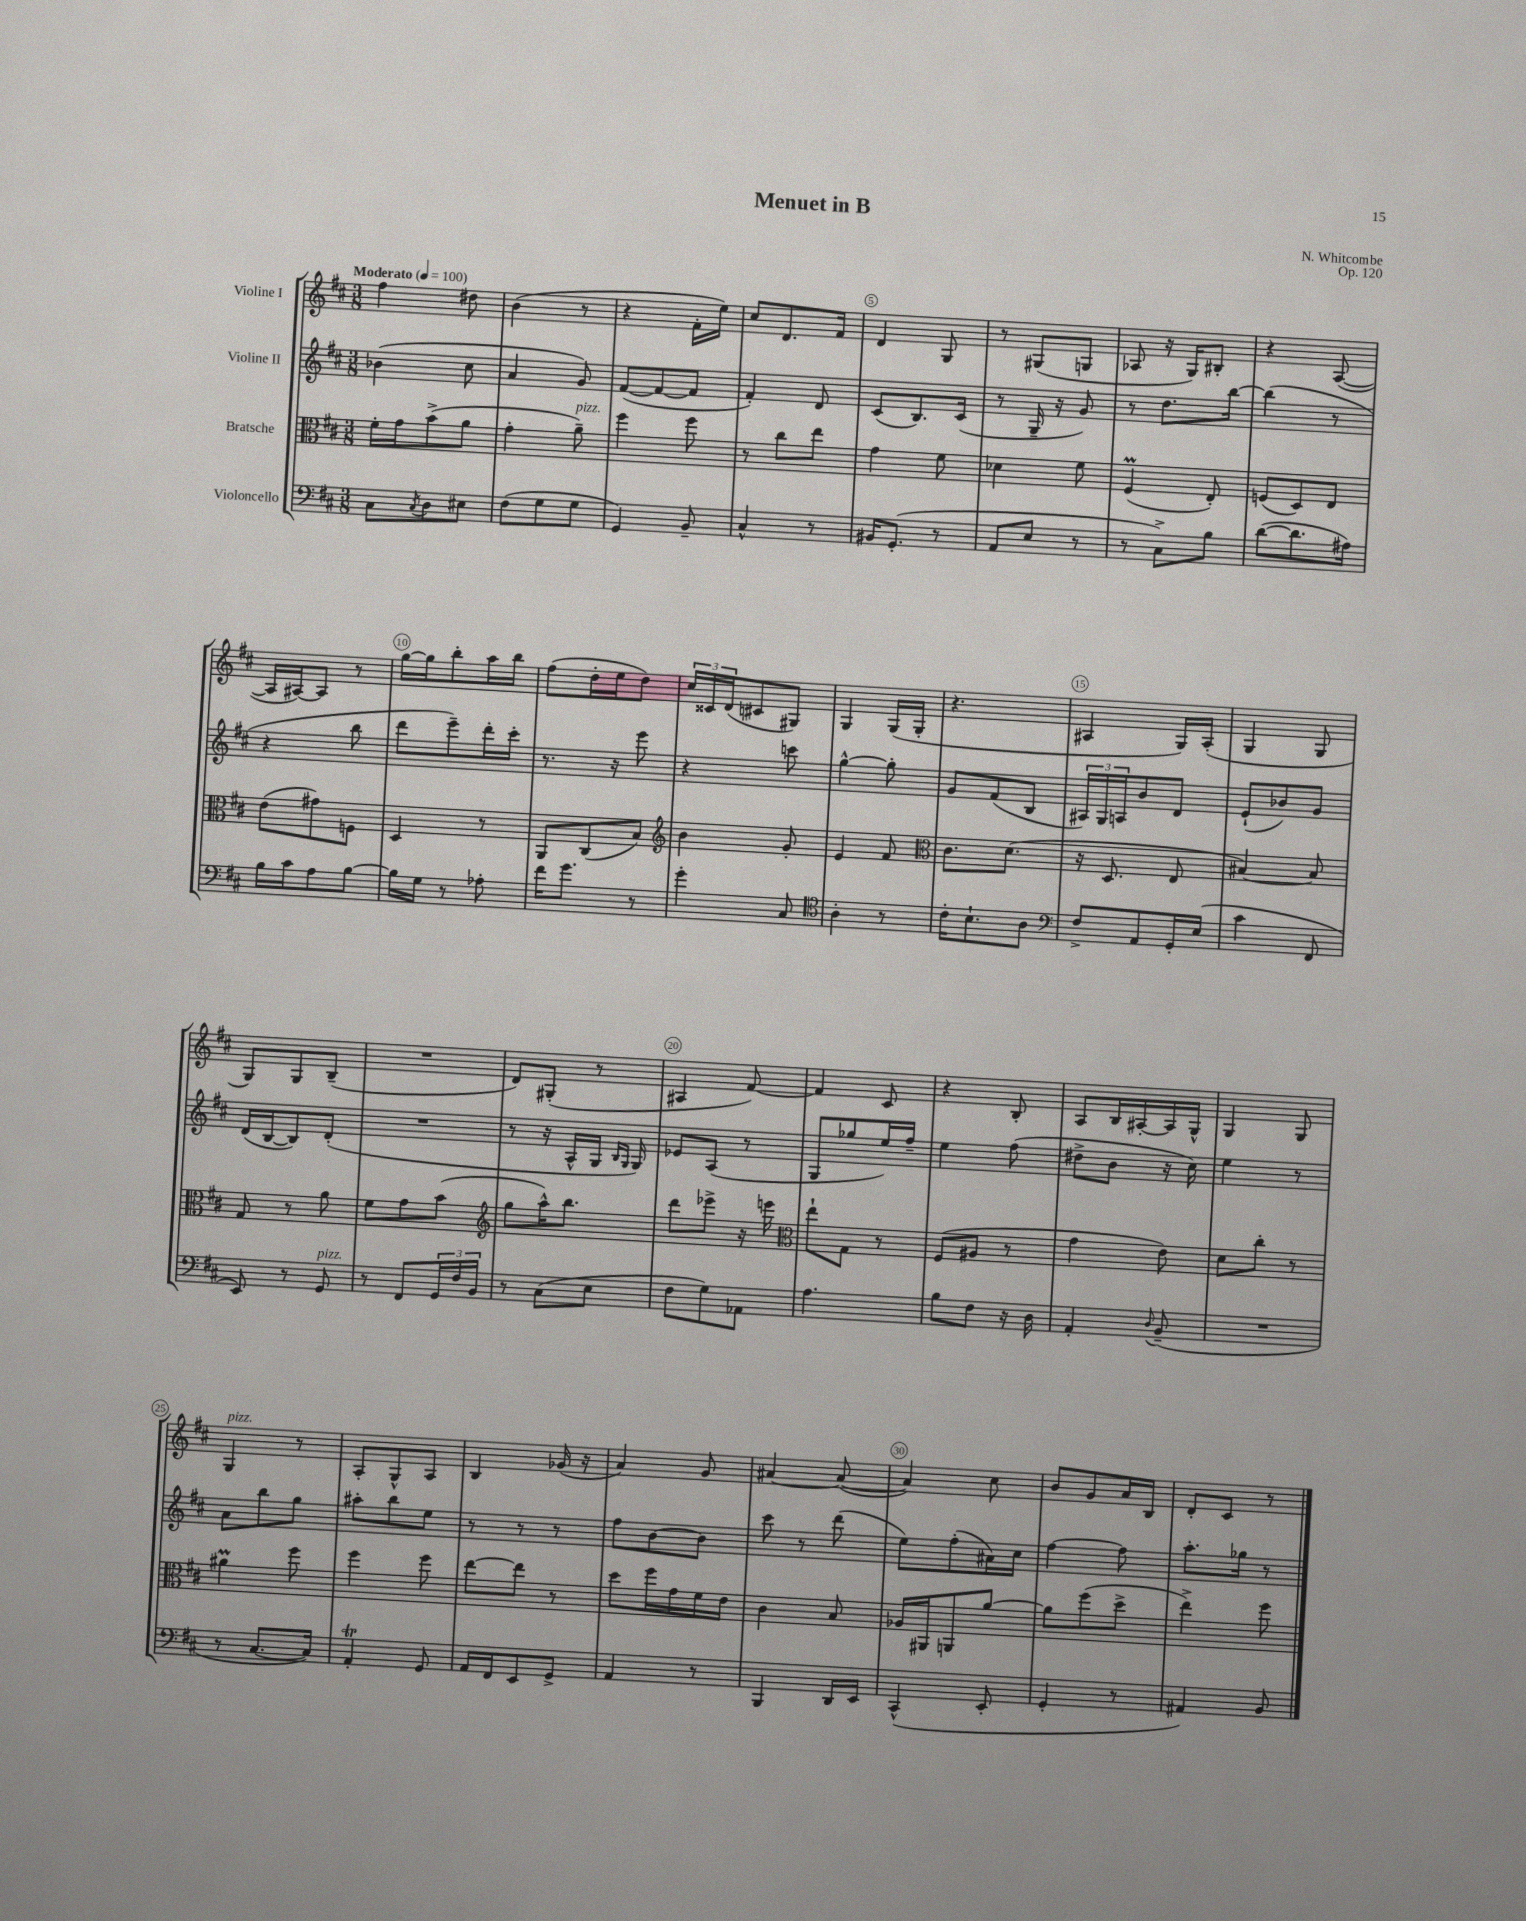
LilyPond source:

\header { title = "Menuet in B" composer = "N. Whitcombe" opus = "Op. 120" }
<<
\new StaffGroup <<
\new Staff = "s0" \with { instrumentName = "Violine I" } {
    \clef treble \key d \major \numericTimeSignature \time 3/8 \tempo "Moderato" 4 = 100
    fis''4 dis''8 |
    b'4( r8 |
    r4 fis'16-. e''16) |
    cis''8 d'8. fis'16 |
    d'4 g8 |
    r8 gis8( g8 |
    aes8 r16 g16) bis8-. |
    r4 a8~( |
    a16 ais16~) ais8 r8 |
    g''16~ g''16 b''8-. a''16 b''16 |
    fis''8( d''16-. e''16 d''8) |
    \tuplet 3/2 { cis''16 cisis'16 d'16( } cis'8 gis8) |
    g4 g16( g16-. |
    r4. |
    ais4 g16) ais16-.( |
    g4 g8 |
    g8) g8 b8--( |
    R4. |
    d'8) gis8-.( r8 |
    ais4 fis'8~) |
    fis'4 cis'8 |
    r4 b8-. |
    a8 b16 ais16~-. ais16 g16-^ |
    g4 g8 |
    g4^\markup { \italic "pizz." } r8 |
    a8-. g8-^ a8 |
    b4 ges'16( r16 |
    a'4) g'8 |
    ais'4~ ais'8~( |
    ais'4) cis''8 |
    b'8 g'8 a'16 b16 |
    d'8-. cis'8 r8 \bar "|." |
}
\new Staff = "s1" \with { instrumentName = "Violine II" } {
    \clef treble \key d \major \numericTimeSignature \time 3/8
    bes'4( cis''8 |
    a'4 g'8) |
    fis'8~( fis'8~ fis'8 |
    fis'4-.) d'8 |
    cis'8( b8.) cis'16( |
    r8 g16-- r16 g'8) |
    r8 d''8. b''16~ |
    b''4( r8 |
    r4 b''8 |
    d'''8 e'''8--) d'''16-. cis'''16-. |
    r8. r16 e'''8 |
    r4 c'''8 |
    g''4~-^ g''8-. |
    g'8 fis'8( b8 |
    \tuplet 3/2 { ais16) g16 a16 } b'8 d'8 |
    e'8-!( bes'8) g'8 |
    d'16( b16~ b8) d'8-.( |
    R4. |
    r8 r16 a16-^ g16 \grace { b16 g16 } g16) |
    ees'8 a8( r8 |
    g8 ges''8 e''16) fis''16-- |
    e''4 fis''8( |
    dis''8-> b'8 r16 cis''16) |
    e''4 r8 |
    a'8 b''8 g''8 |
    ais''8-. b''8 e''8 |
    r8 r8 r8 |
    fis''8 b'8~ b'8 |
    cis'''8 r8 d'''8( |
    e''8) fis''8-.( ais'16) cis''16 |
    fis''4~ fis''8 |
    a''8.-. ges''16 r8 \bar "|." |
}
\new Staff = "s2" \with { instrumentName = "Bratsche" } {
    \clef alto \key d \major \numericTimeSignature \time 3/8
    fis'16-. g'16 b'8->( a'8 |
    g'4-. a'8--^\markup { \italic "pizz." }) |
    fis''4 fis''8 |
    r8 cis''8 e''8 |
    g'4 fis'8 |
    des'4 fis'8 |
    fis4\prall( e8-.) |
    f8( d8) e8 |
    e'8( gis'8) f8 |
    d4 r8 |
    a,8 cis8( b8) |
    \clef treble b'4 g'8-. |
    e'4 fis'8 |
    \clef alto cis'8. d'8.( |
    r16 d8. e8 |
    bis4~) bis8 |
    g8 r8 a'8 |
    fis'8 g'8 b'8( |
    \clef treble g''8 a''16-^) b''8. |
    d'''8 ees'''8-> r16 e'''16 |
    \clef alto e''8-! g8 r8 |
    fis8( ais8 r8 |
    g'4 e'8) |
    d'8 cis''8-. r8 |
    ais'4\prall fis''8 |
    fis''4 fis''8 |
    e''8~ e''8 r8 |
    d''8 fis''16 g'16 fis'16 e'16 |
    cis'4 b8 |
    aes16 ais,16 a,8 a'8~ |
    a'8 fis''8( d''8-> |
    e''4->) fis''8 \bar "|." |
}
\new Staff = "s3" \with { instrumentName = "Violoncello" } {
    \clef bass \key d \major \numericTimeSignature \time 3/8
    cis8 \acciaccatura { cis8 } d8 eis8 |
    fis8( g8 g8 |
    g,4) b,8-- |
    cis4-^ r8 |
    bis,16 g,8.-.( r8 |
    a,8 e8 r8 |
    r8 cis8->) b8 |
    d'8~( d'8. ais16) |
    b16 cis'16 a8 b8~ |
    b16 g16 r8 aes8-. |
    fis'16 g'8. r8 |
    g'4-. cis8 |
    \clef tenor a4-. r8 |
    cis'16-. b8.-! a8 |
    \clef bass fis8-> a,8 g,16-. e16( |
    cis'4 fis,8 |
    e,8) r8 g,8^\markup { \italic "pizz." } |
    r8 fis,8 \tuplet 3/2 { g,16 fis16 b,16 } |
    r8 cis8( e8 |
    fis8 g8) aes,8 |
    a4. |
    b8 fis8 r16 d16 |
    a,4-. \appoggiatura { d8 } b,8--( |
    R4. |
    r8 cis8.~ cis16) |
    a,4-.\trill g,8 |
    a,16 fis,16 e,8 g,8-> |
    a,4 r8 |
    b,,4 d,16 e,16 |
    cis,4-^( e,8-. |
    g,4-. r8 |
    ais,4) b,8 \bar "|." |
}
>>
>>
\layout { \context { \Score \override BarNumber.break-visibility = ##(#f #t #t) barNumberVisibility = #(every-nth-bar-number-visible 5) \override BarNumber.stencil = #(make-stencil-circler 0.1 0.3 ly:text-interface::print) } }
